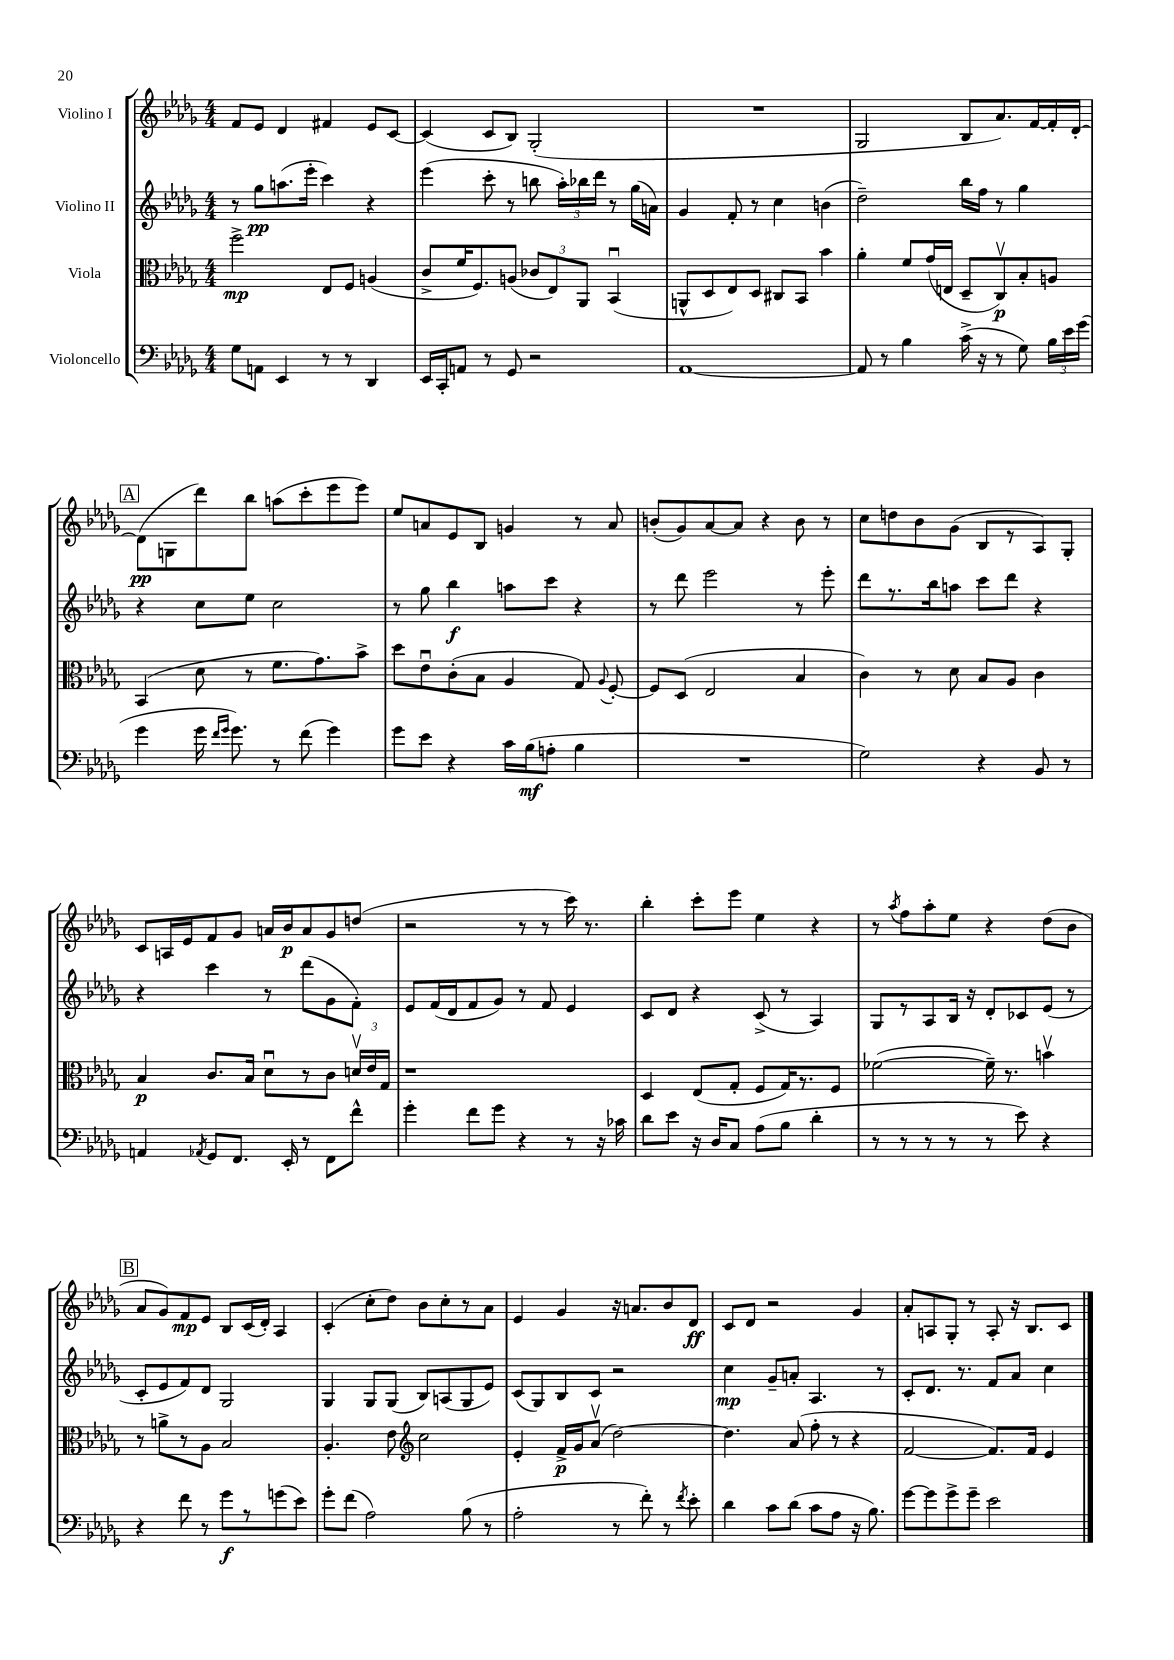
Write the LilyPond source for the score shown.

<<
\new StaffGroup <<
\new Staff = "s0" \with { instrumentName = "Violino I" } {
    \clef treble \key des \major \numericTimeSignature \time 4/4
    \autoBeamOff f'8[ ees'8] des'4 fis'4 ees'8[ c'8]~ |
    c'4( c'8[ bes8]) ges2-.( |
    R1 |
    ges2 bes8[ aes'8.) f'16~ f'16-. des'16]~-. |
    \mark \markup { \box "A" } des'8[\pp( g8 des'''8) bes''8] a''8[( c'''8-. ees'''8 ees'''8]) |
    ees''8[ a'8 ees'8 bes8] g'4 r8 a'8 |
    b'8[-.( ges'8) aes'8~ aes'8] r4 b'8 r8 |
    c''8[ d''8 bes'8 ges'8]( bes8[ r8 aes8) ges8]-. |
    c'8[ a16 ees'16 f'8 ges'8] a'16[ bes'16\p a'8 ges'8 d''8]( |
    r2 r8 r8 c'''16) r8. |
    bes''4-. c'''8[-. ees'''8] ees''4 r4 |
    r8 \acciaccatura { aes''8 } f''8[ aes''8-. ees''8] r4 des''8[( bes'8] |
    \mark \markup { \box "B" } aes'8[ ges'8) f'8\mp ees'8] bes8[ c'16( des'16]-.) aes4 |
    c'4-.( c''8[-. des''8]) bes'8[ c''8-. r8 aes'8] |
    ees'4 ges'4 r16 a'8.[ bes'8 des'8]\ff |
    c'8[ des'8] r2 ges'4 |
    aes'8[-. a8 ges8]-. r8 a8-. r16 bes8.[ c'8] \bar "|." |
}
\new Staff = "s1" \with { instrumentName = "Violino II" } {
    \clef treble \key des \major \numericTimeSignature \time 4/4
    \autoBeamOff r8 ges''8[\pp a''8.( ees'''16]-. c'''4) r4 |
    ees'''4( c'''8-. r8 b''8 \tuplet 3/2 { aes''16[-.) bes''16 des'''16] } r8 ges''16[( a'16]) |
    ges'4 f'8-. r8 c''4 b'4( |
    des''2--) bes''16[ f''16] r8 ges''4 |
    \mark \markup { \box "A" } r4 c''8[ ees''8] c''2 |
    r8 ges''8 bes''4\f a''8[ c'''8] r4 |
    r8 des'''8 ees'''2 r8 ees'''8-. |
    des'''8[ r8. bes''16 a''8] c'''8[ des'''8] r4 |
    r4 c'''4 r8 des'''8[( ges'8 f'8]-.) |
    ees'8[ f'16( des'16 f'8 ges'8]) r8 f'8 ees'4 |
    c'8[ des'8] r4 c'8->( r8 aes4) |
    ges8[ r8 aes8 bes16] r16 des'8[-. ces'8 ees'8]( r8 |
    \mark \markup { \box "B" } c'8[-. ees'8 f'8) des'8] ges2 |
    ges4 ges8[ ges8]( bes8[) a8( ges8 ees'8]) |
    c'8[( ges8) bes8 c'8] r2 |
    c''4\mp ges'8[-- a'8]-. aes4. r8 |
    c'8[-. des'8.] r8. f'8[ aes'8] c''4 \bar "|." |
}
\new Staff = "s2" \with { instrumentName = "Viola" } {
    \clef alto \key des \major \numericTimeSignature \time 4/4
    \autoBeamOff f''2->\mp ees8[ f8] a4( |
    c'8[-> f'16 f8.) a8]( \tuplet 3/2 { ces'8[ ees8) aes,8] } bes,4\downbow( |
    a,8[-^ des8 ees8) des8] cis8[ bes,8] bes'4 |
    aes'4-. f'8[ ges'16( e16] des8[-- c8\upbow\p) bes8-. a8] |
    \mark \markup { \box "A" } bes,4( des'8 r8 f'8.[ ges'8.) bes'8]-> |
    des''8[ ees'8\downbow c'8-.( bes8] aes4 ges8) \appoggiatura { aes8 } f8~-. |
    f8[ des8]( ees2 bes4 |
    c'4) r8 des'8 bes8[ aes8] c'4 |
    bes4\p c'8.[ bes16] des'8[\downbow r8 c'8] \tuplet 3/2 { d'16[\upbow ees'16 ges16] } |
    r1 |
    des4 ees8[( ges8]-. f8[ ges16) r8. f8] |
    fes'2~( fes'16--) r8. b'4\upbow |
    \mark \markup { \box "B" } r8 a'8[-> r8 aes8] bes2 |
    aes4.-. ees'8 \clef treble c''2 |
    ees'4-. f'16[->\p ges'16 aes'8]\upbow( des''2~) |
    des''4. aes'8( f''8-. r8 r4 |
    f'2~ f'8.[) f'16] ees'4 \bar "|." |
}
\new Staff = "s3" \with { instrumentName = "Violoncello" } {
    \clef bass \key des \major \numericTimeSignature \time 4/4
    \autoBeamOff ges8[ a,8] ees,4 r8 r8 des,4 |
    ees,16[ c,16-. a,8] r8 ges,8 r2 |
    aes,1~ |
    aes,8 r8 bes4 c'16->( r16 r8 ges8) \tuplet 3/2 { bes16[ ees'16 ges'16]( } |
    \mark \markup { \box "A" } ges'4 ges'16 \grace { f'16[ ges'16] } ges'8.) r8 f'8( ges'4) |
    ges'8[ ees'8] r4 c'16[ bes16\mf( a8]-. bes4 |
    R1 |
    ges2) r4 bes,8 r8 |
    a,4 \acciaccatura { aes,8 } ges,8[ f,8.] ees,16-. r8 f,8[ f'8]-^ |
    ges'4-. f'8[ ges'8] r4 r8 r16 ces'16 |
    des'8[ ees'8] r16 des16[ c8] aes8[( bes8] des'4-. |
    r8 r8 r8 r8 r8 ees'8) r4 |
    \mark \markup { \box "B" } r4 f'8 r8 ges'8[\f r8 g'8( ees'8]) |
    ges'8[-. f'8]( aes2) bes8( r8 |
    aes2-. r8 f'8-.) r8 \acciaccatura { f'8 } ees'8-. |
    des'4 c'8[ des'8]( c'8[ aes8] r16 bes8.) |
    ges'8[~ ges'8 ges'8-> ges'8]-- ees'2 \bar "|." |
}
>>
>>
\layout { \context { \Score \remove "Bar_number_engraver" } }
